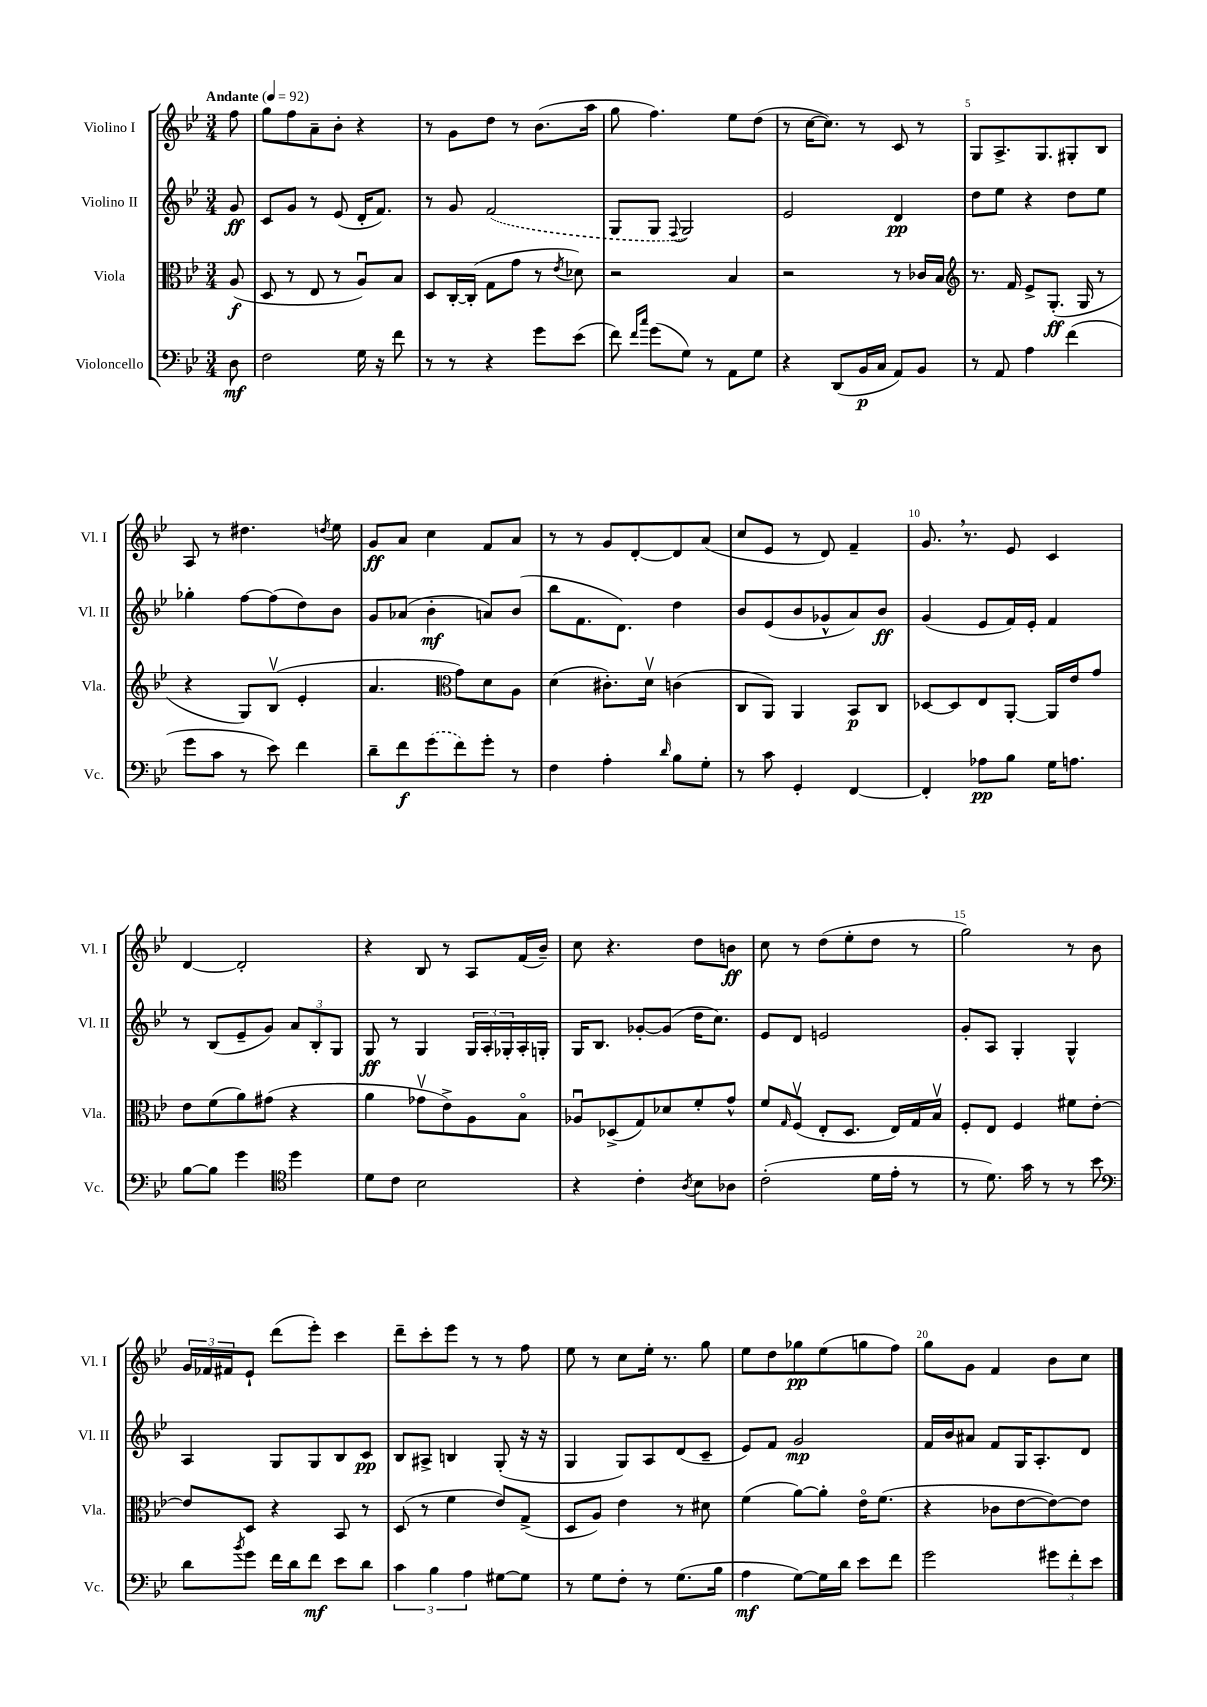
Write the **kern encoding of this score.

**kern	**dynam	**kern	**dynam	**kern	**dynam	**kern	**dynam
*part4	*part4	*part3	*part3	*part2	*part2	*part1	*part1
*staff4	*staff4	*staff3	*staff3	*staff2	*staff2	*staff1	*staff1
*I"Violoncello	*	*I"Viola	*	*I"Violino II	*	*I"Violino I	*
*I'Vc.	*	*I'Vla.	*	*I'Vl. II	*	*I'Vl. I	*
*clefF4	*	*clefC3	*	*clefG2	*	*clefG2	*
*k[b-e-]	*	*k[b-e-]	*	*k[b-e-]	*	*k[b-e-]	*
*M3/4	*	*M3/4	*	*M3/4	*	*M3/4	*
*MM92	*	*MM92	*	*MM92	*	*MM92	*
=	=	=	=	=	=	=	=
!	!	!	!	!	!	!LO:TX:a:B:t=Andante	!
8D\	mf	(8A/	f	8g/	ff	8ff\	.
=1	=1	=1	=1	=1	=1	=1	=1
2F\	.	8D/	.	8c/L	.	8gg\L	.
.	.	8r	.	8g/J	.	8ff\	.
.	.	8E-/	.	8r	.	8a~\	.
.	.	8r	.	(8e-/	.	8b-'\J	.
16G\	.	8Au/L)	.	16d'/KL	.	4r	.
16r	.	.	.	8.f/J)	.	.	.
8f\	.	8B-/J	.	.	.	.	.
=2	=2	=2	=2	=2	=2	=2	=2
8r	.	8D/L	.	8r	.	8r	.
8r	.	[16C'/L	.	8g/	.	8g\L	.
.	.	(16C'/JJ]	.	.	.	.	.
4r	.	8G\L	.	(2f/	.	8dd\J	.
.	.	8g\J	.	.	.	8r	.
8g\L	.	8r	.	.	.	(8.b-\L	.
.	.	8qe-/	.	.	.	.	.
(8e-\J	.	8d-X\)	.	.	.	.	.
.	.	.	.	.	.	16aa\Jk	.
=3	=3	=3	=3	=3	=3	=3	=3
8f\)	.	2r	.	8G/L	.	8gg\	.
16qqf/LL	.	.	.	.	.	.	.
16qqcc/JJ	.	.	.	.	.	.	.
(8g\L	.	.	.	8G/J	.	4.ff\)	.
.	.	.	.	8qqF/	.	.	.
8G\J)	.	.	.	2G/)	.	.	.
8r	.	.	.	.	.	.	.
8AA\L	.	4B-/	.	.	.	8ee-\L	.
8G\J	.	.	.	.	.	(8dd\J	.
=4	=4	=4	=4	=4	=4	=4	=4
4r	.	2r	.	2e-/	.	8r	.
.	.	.	.	.	.	[16cc\KL	.
.	.	.	.	.	.	8.cc\J])	.
(8DD/L	.	.	.	.	.	.	.
16BB-/L	p	.	.	.	.	8r	.
16C/JJ	.	.	.	.	.	.	.
8AA/L)	.	8r	.	4d/	pp	8c/	.
8BB-/J	.	16c-X/LL	.	.	.	8r	.
.	.	16B-/JJ	.	.	.	.	.
=5	=5	=5	=5	=5	=5	=5	=5
*	*	*clefG2	*	*	*	*	*
8r	.	8.r	.	8dd\L	.	8G/L	.
8AA/	.	.	.	8ee-\J	.	8.A^/	.
.	.	16f/	.	.	.	.	.
4A\	.	8e-^/L	.	4r	.	.	.
.	.	.	.	.	.	8.G/	.
.	.	(8.G'/J	ff	.	.	.	.
(4f\	.	.	.	8dd\L	.	8G#X'/	.
.	.	16G/	.	.	.	.	.
.	.	8r	.	8ee-\J	.	8B-/J	.
!!LO:LB:g=z
=6	=6	=6	=6	=6	=6	=6	=6
8g\L	.	4r	.	4gg-X'\	.	8A/	.
8c\J	.	.	.	.	.	8r	.
8r	.	8G/L)	.	[8ff\L	.	4.dd#X\	.
8e-\)	.	(8B-v/J	.	(8ff\]	.	.	.
4f\	.	4e-'/	.	8dd\)	.	.	.
.	.	.	.	.	.	8qddn/	.
.	.	.	.	8b-\J	.	8ee-\	.
=7	=7	=7	=7	=7	=7	=7	=7
8d~\L	.	4.a/	.	8g/L	.	8g/L	ff
8f\	f	.	.	(8a-X/J	.	8a/J	.
(8g\	.	.	.	4b-'\	mf	4cc\	.
*	*	*clefC3	*	*	*	*	*
8f\)	.	8g\L)	.	.	.	.	.
8g'\J	.	8d\	.	8an/L)	.	8f/L	.
8r	.	8A\J	.	(8b-/J	.	8a/J	.
=8	=8	=8	=8	=8	=8	=8	=8
4F\	.	(4d\	.	8bb-\L	.	8r	.
.	.	.	.	8.f\	.	8r	.
4A'\	.	8.c#X'\L)	.	.	.	8g/L	.
.	.	.	.	8.d\J)	.	.	.
.	.	.	.	.	.	[8d'/	.
.	.	16dv\Jk	.	.	.	.	.
16qqd/	.	.	.	.	.	.	.
8B-\L	.	(4cn\	.	4dd\	.	8d/]	.
8G'\J	.	.	.	.	.	(8a/J	.
=9	=9	=9	=9	=9	=9	=9	=9
8r	.	8C/L	.	8b-/L	.	8cc/L	.
8c\	.	8AA/J)	.	(8e-/	.	8e-/J	.
4GG'/	.	4AA/	.	8b-/	.	8r	.
.	.	.	.	8g-X^^/	.	8d/)	.
[4FF/	.	8BB-/L	p	8a/)	.	4f~/	.
.	.	8C/J	.	8b-/J	ff	.	.
=10	=10	=10	=10	=10	=10	=10	=10
4FF'/]	.	[8D-X/L	.	(4g/	.	8.g,/	.
.	.	8D-/]	.	.	.	.	.
.	.	.	.	.	.	8.r	.
8A-X\L	pp	8E-/	.	8e-/L	.	.	.
8B-\J	.	[8AA'/J	.	16f/L)	.	8e-/	.
.	.	.	.	16e-'/JJ	.	.	.
16G\KL	.	16AA/LL]	.	4f/	.	4c/	.
8.An\J	.	16e-/J	.	.	.	.	.
.	.	8g/J	.	.	.	.	.
!!LO:LB:g=z
=11	=11	=11	=11	=11	=11	=11	=11
[8B-\L	.	8e-\L	.	8r	.	[4d/	.
8B-\J]	.	(8f\	.	(8B-/L	.	.	.
4g\	.	8a\)	.	8e-~/	.	2d'/]	.
.	.	(8g#X\J	.	8g/J)	.	.	.
*clefC4	*	*	*	*	*	*	*
4dd\	.	4r	.	12a/L	.	.	.
.	.	.	.	12B-'/	.	.	.
.	.	.	.	12G/J	.	.	.
=12	=12	=12	=12	=12	=12	=12	=12
8d\L	.	4a\	.	8G/	ff	4r	.
8c\J	.	.	.	8r	.	.	.
2B-\	.	8g-Xv\L	.	4G/	.	8B-/	.
.	.	8e-^\)	.	.	.	8r	.
.	.	8A\	.	24G/LL	.	8A/L	.
.	.	.	.	24A'/	.	.	.
.	.	.	.	24G-X'/	.	.	.
.	.	8B-\J	.	16A'/	.	(16f/L	.
.	.	.	.	16Gn'/JJ	.	16b-~/JJ)	.
=13	=13	=13	=13	=13	=13	=13	=13
4r	.	8A-Xu/L	.	16G/KL	.	8cc\	.
.	.	.	.	8.B-/J	.	.	.
.	.	(8D-X^/	.	.	.	4.r	.
4c'\	.	8G/)	.	[8g-X'/L	.	.	.
.	.	8d-X/	.	(8g-/J]	.	.	.
8qA/	.	.	.	.	.	.	.
8B-\L	.	8f'/	.	16dd\KL	.	8dd\L	.
.	.	.	.	8.cc\J)	.	.	.
8A-X\J	.	8g^^/J	.	.	.	8bn\J	ff
=14	=14	=14	=14	=14	=14	=14	=14
(2c'\	.	8f/L	.	8e-/L	.	8cc\	.
.	.	16qqG/	.	.	.	.	.
.	.	(8Fv/J	.	8d/J	.	8r	.
.	.	8E-'/L	.	2en/	.	(8dd\L	.
.	.	8.D/J	.	.	.	8ee-'\	.
16d\LL	.	.	.	.	.	8dd\J	.
16e-'\JJ	.	16E-/LL)	.	.	.	.	.
8r	.	16G/	.	.	.	8r	.
.	.	16B-v/JJ	.	.	.	.	.
=15	=15	=15	=15	=15	=15	=15	=15
8r	.	8F'/L	.	8g'/L	.	2gg\)	.
8.d\)	.	8E-/J	.	8A/J	.	.	.
.	.	4F/	.	4G'/	.	.	.
16g\	.	.	.	.	.	.	.
8r	.	.	.	.	.	.	.
8r	.	8f#X\L	.	4G^^/	.	8r	.
8b-\	.	[8e-'\J	.	.	.	8b-\	.
!!LO:LB:g=z
=16	=16	=16	=16	=16	=16	=16	=16
*clefF4	*	*	*	*	*	*	*
8d\L	.	8e-/L]	.	4A/	.	24g/LL	.
.	.	.	.	.	.	24f-X/	.
.	.	.	.	.	.	24f#X/J	.
8qb-/	.	.	.	.	.	.	.
8g\J	.	8D/J	.	.	.	8e-`/J	.
16f\LL	.	4r	.	8G/L	.	(8ddd\L	.
16d\J	.	.	.	.	.	.	.
8f\J	mf	.	.	8G/	.	8eee-'\J)	.
8e-\L	.	8BB-/	.	8B-/	.	4ccc\	.
8d\J	.	8r	.	8c/J	pp	.	.
=17	=17	=17	=17	=17	=17	=17	=17
6c\	.	(8D/	.	8B-/L	.	8ddd~\L	.
.	.	8r	.	8A#X^/J	.	8ccc'\	.
6B-\	.	.	.	.	.	.	.
.	.	4f\	.	4Bn/	.	8eee-\J	.
6A\	.	.	.	.	.	.	.
.	.	.	.	.	.	8r	.
[8G#X\L	.	8e-/L)	.	(8G'/	.	8r	.
8G#\J]	.	(8G^/J	.	16r	.	8ff\	.
.	.	.	.	16r	.	.	.
=18	=18	=18	=18	=18	=18	=18	=18
8r	.	8D/L	.	4G/	.	8ee-\	.
8G\L	.	8A/J)	.	.	.	8r	.
8F'\J	.	4e-\	.	8G/L)	.	8cc\L	.
8r	.	.	.	8A/	.	16ee-'\Jk	.
.	.	.	.	.	.	8.r	.
(8.G\L	.	8r	.	(8d/	.	.	.
.	.	8d#X\	.	8c~/J	.	8gg\	.
16B-\Jk	.	.	.	.	.	.	.
=19	=19	=19	=19	=19	=19	=19	=19
4A\	mf	(4f\	.	8e-/L)	.	8ee-\L	.
.	.	.	.	8f/J	.	8dd\	.
[8G\L)	.	[8a\L)	.	2g/	mp	8gg-X\	pp
16G\L]	.	8a'\J]	.	.	.	(8ee-\	.
16d\JJ	.	.	.	.	.	.	.
8e-\L	.	16e-\KL	.	.	.	8ggn\	.
.	.	(8.f\J	.	.	.	.	.
8f\J	.	.	.	.	.	8ff\J)	.
=20	=20	=20	=20	=20	=20	=20	=20
2g\	.	4r	.	16f/LL	.	8gg\L	.
.	.	.	.	16b-/J	.	.	.
.	.	.	.	8a#X/J	.	8g\J	.
.	.	8c-X\L	.	8f/L	.	4f/	.
.	.	[8e-\	.	16G/K	.	.	.
.	.	.	.	8.A'/	.	.	.
12g#X\L	.	8e-\_)	.	.	.	8b-\L	.
12f'\	.	.	.	.	.	.	.
.	.	8e-\J]	.	8d/J	.	8cc\J	.
12e-\J	.	.	.	.	.	.	.
==	==	==	==	==	==	==	==
*-	*-	*-	*-	*-	*-	*-	*-
